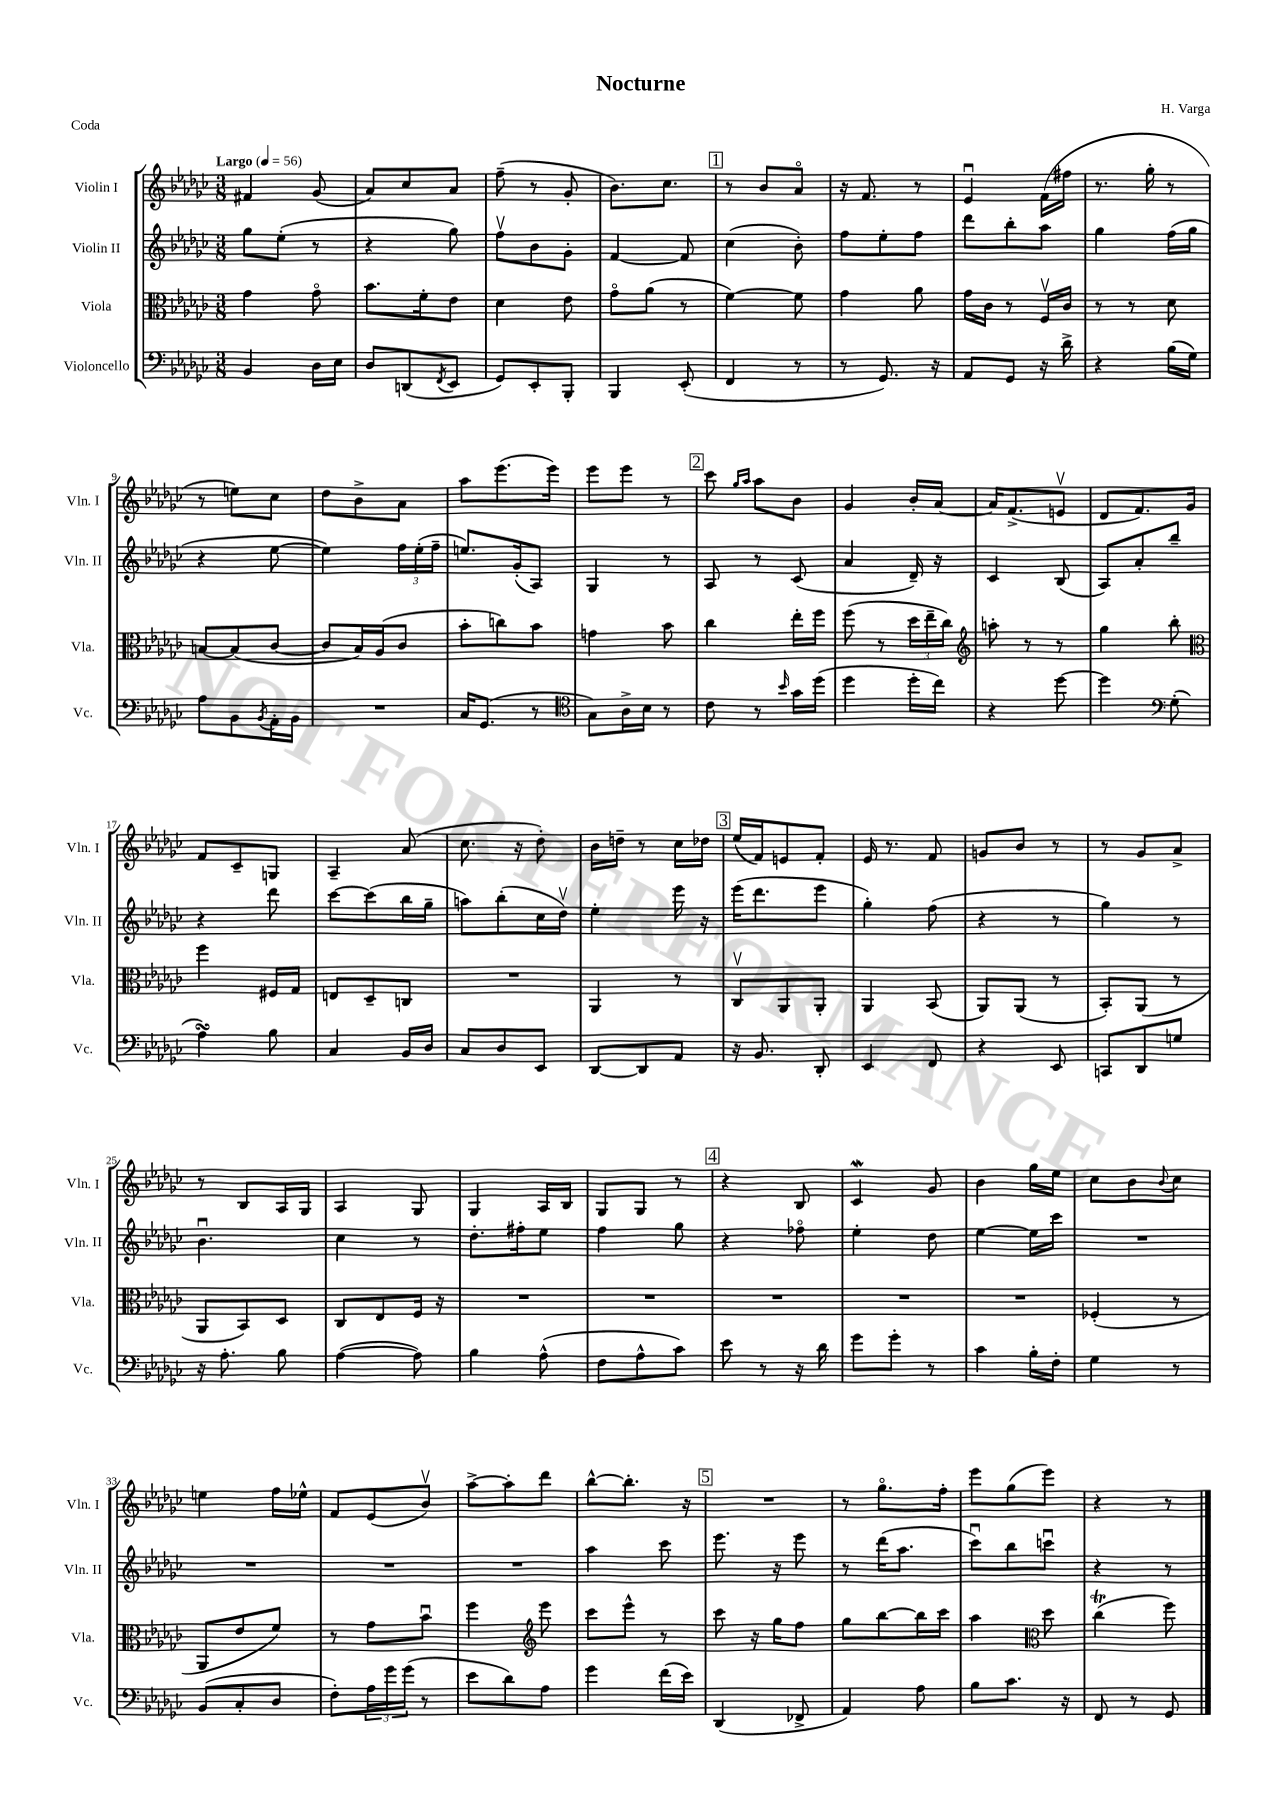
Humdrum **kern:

**kern	**kern	**kern	**kern
*part4	*part3	*part2	*part1
*staff4	*staff3	*staff2	*staff1
*I"Violoncello	*I"Viola	*I"Violin II	*I"Violin I
*I'Vc.	*I'Vla.	*I'Vln. II	*I'Vln. I
*clefF4	*clefC3	*clefG2	*clefG2
*k[b-e-a-d-g-c-]	*k[b-e-a-d-g-c-]	*k[b-e-a-d-g-c-]	*k[b-e-a-d-g-c-]
*M3/8	*M3/8	*M3/8	*M3/8
*MM56	*MM56	*MM56	*MM56
=1	=1	=1	=1
!	!	!	!LO:TX:a:B:t=Largo
4BB-/	4g-\	8gg-\L	4f#X/
.	.	(8ee-'\J	.
16D-\LL	8g-\	8r	(8g-/
16E-\JJ	.	.	.
=2	=2	=2	=2
8D-/L	8.b-\L	4r	8a-/L)
(8DDn/	.	.	8cc-/
.	16f'\k	.	.
8qFF/	.	.	.
8EE-/J	8e-\J	8gg-\)	8a-/J
=3	=3	=3	=3
8GG-/L)	4d-\	8ffv\L	(8ff~\
8EE-'/	.	8b-\	8r
8BBB-'/J	8e-\	8g-'\J	8g-'/
=4	=4	=4	=4
4BBB-/	8g-\L	[4f/	8.b-\L)
.	(8a-\J	.	.
.	.	.	8.cc-\J
(8EE-'/	8r	8f/]	.
!!LO:REH:place=s1:t=1
=5	=5	=5	=5
4FF/	[4f\)	(4cc-\	8r
.	.	.	8b-/L
8r	8f\]	8b-'\)	8a-/J
=6	=6	=6	=6
8r	4g-\	8ff\L	16r
.	.	.	8.f/
8.GG-/)	.	8ee-'\	.
.	8a-\	8ff\J	8r
16r	.	.	.
=7	=7	=7	=7
8AA-/L	16g-\LL	8ddd-\L	4e-u/
.	16c-\JJ	.	.
8GG-/J	8r	8bb-'\	.
16r	16Fv/LL	8aa-\J	(16f\LL
16d-^\	16c-/JJ	.	16ff#X\JJ
=8	=8	=8	=8
4r	8r	4gg-\	8.r
.	8r	.	.
.	.	.	16gg-'\
(16B-\LL	8d-\	(16ff\LL	8r
16G-\JJ)	.	16gg-\JJ	.
!!LO:LB:g=z
=9	=9	=9	=9
8A-\L	[8Bn/L	4r	8r
8BB-\	(8B/]	.	8een\L)
8qBB-/	.	.	.
16AA-'\L	[8c-/J	[8ee-\	8cc-\J
16BB-\JJ	.	.	.
=10	=10	=10	=10
4.r	8c-/L]	4ee-\])	8dd-\L
.	16B-/L)	.	8b-^\
.	(16A-/J	.	.
.	8c-/J	24ff\LL	8a-\J
.	.	(24ee-'\	.
.	.	24ff~\JJ	.
=11	=11	=11	=11
16C-/KL	8b-'\L	8.een/L)	8aa-\L
(8.GG-/J	.	.	.
.	8ccn\)	.	(8.eee-\
.	.	(16g-'/k	.
8r	8b-\J	8A-/J)	.
.	.	.	16eee-\Jk)
=12	=12	=12	=12
*clefC4	*	*	*
8G-\L)	4gn\	4G-/	8eee-\L
16A-^\L	.	.	8eee-\J
16B-\JJ	.	.	.
8r	8b-\	8r	8r
!!LO:REH:place=s1:t=2
=13	=13	=13	=13
8c-\	4cc-\	8A-/	8ccc-\
.	.	.	16qqgg-/LL
.	.	.	16qqaa-/JJ
8r	.	8r	8aa-\L
16qqb-/	.	.	.
16g-\LL	16ee-'\LL	(8c-/	8b-\J
(16dd-\JJ	16ff\JJ	.	.
=14	=14	=14	=14
4dd-\	(8ff\	4a-/	4g-/
.	8r	.	.
16dd-'\LL	24dd-\LL	16d-~/)	16b-'/LL
.	24ee-~\	.	.
16cc-\JJ)	.	16r	[16a-/JJ
.	24cc-\JJ)	.	.
=15	=15	=15	=15
*	*clefG2	*	*
4r	8aan'\	4c-/	16a-/KL]
.	.	.	(8.f^/
.	8r	.	.
[8dd-\	8r	(8B-/	8env/J
=16	=16	=16	=16
4dd-\]	4gg-\	8A-/L)	8d-/L
.	.	8a-'/	8.f/)
*clefF4	*	*	*
(8G-'\	8bb-'\	8bb-~/J	.
.	.	.	16g-/Jk
!!LO:LB:g=z
=17	=17	=17	=17
*	*clefC3	*	*
4A-sSSS\)	4ff\	4r	8f/L
.	.	.	8c-~/
8B-\	16F#X/LL	8ddd-\	8Gn/J
.	16G-/JJ	.	.
=18	=18	=18	=18
4C-/	8En/L	[8ccc-\L	4A-~/
.	8D-~/	(8ccc-\]	.
16BB-/LL	8Cn/J	16bb-\L	(8a-/
16D-/JJ	.	16gg-~\JJ	.
=19	=19	=19	=19
8C-/L	4.r	8aan\L)	8.cc-\
8D-/	.	(8bb-'\	.
.	.	.	16r
8EE-/J	.	16cc-\L	8dd-'\)
.	.	16dd-v\JJ)	.
=20	=20	=20	=20
[8DD-/L	4AA-/	4ee-'\	16b-\LL
.	.	.	16ddn~\JJ
8DD-/]	.	.	8r
8AA-/J	8r	16eee-\	16cc-\LL
.	.	16r	16dd-X\JJ
!!LO:REH:place=s1:t=3
=21	=21	=21	=21
16r	8C-v/L	(16eee-\KL	(16ee-/LL
8.BB-/	.	8.ddd-\	16f/J)
.	8AA-/	.	8en/
8DD-'/	8AA-'/J	8eee-\J	8f'/J
=22	=22	=22	=22
4EE-/	4AA-/	4gg-'\)	16e-/
.	.	.	8.r
8FF/	(8BB-/	(8ff\	8f/
=23	=23	=23	=23
4r	8AA-/L)	4r	8gn/L
.	(8AA-/J	.	8b-/J
8EE-/	8r	8r	8r
=24	=24	=24	=24
8CCn/L	8BB-'/L)	4gg-\)	8r
8DD-/	(8AA-/J	.	8g-/L
8Gn/J	8r	8r	8a-^/J
!!LO:LB:g=z
=25	=25	=25	=25
16r	8AA-/L	4.b-u\	8r
8.A-'\	.	.	.
.	8BB-/)	.	8B-/L
8B-\	8D-/J	.	16A-/L
.	.	.	16G-/JJ
=26	=26	=26	=26
([4A-\	8C-/L	4cc-\	4A-/
.	8E-/	.	.
8A-\])	16F/Jk	8r	8G-/
.	16r	.	.
=27	=27	=27	=27
4B-\	4.r	8.dd-'\L	4G-/
.	.	16ff#X'\k	.
(8A-^^\	.	8ee-\J	16A-/LL
.	.	.	16B-/JJ
=28	=28	=28	=28
8F\L	4.r	4ff\	8G-/L
8A-^^\	.	.	8G-/J
8c-\J)	.	8gg-\	8r
!!LO:REH:place=s1:t=4
=29	=29	=29	=29
8e-\	4.r	4r	4r
8r	.	.	.
16r	.	8ff-X\	8B-/
16d-\	.	.	.
=30	=30	=30	=30
8g-\L	4.r	4ee-'\	4c-w/
8g-'\J	.	.	.
8r	.	8dd-\	8g-/
=31	=31	=31	=31
4c-\	4.r	[4ee-\	4b-\
16B-'\LL	.	16ee-\LL]	16gg-\LL
16F'\JJ	.	16ccc-\JJ	16ee-\JJ
=32	=32	=32	=32
4G-\	(4F-X'/	4.r	8cc-\L
.	.	.	8b-\
.	.	.	8qqb-/
8r	8r	.	8cc-\J
!!LO:LB:g=z
=33	=33	=33	=33
(8BB-/L	8AA-/L	4.r	4een\
8C-'/	8e-/	.	.
8D-/J	8f/J)	.	16ff\LL
.	.	.	16ee-X^^\JJ
=34	=34	=34	=34
8F'\L)	8r	4.r	8f/L
24A-\L	8g-\L	.	(8e-/
24g-\	.	.	.
(24g-\JJ	.	.	.
8r	8b-u\J	.	8b-v/J)
=35	=35	=35	=35
8e-\L	4ff\	4.r	[8aa-^\L
8d-\)	.	.	8aa-'\]
*	*clefG2	*	*
8A-\J	8eee-\	.	8ddd-\J
=36	=36	=36	=36
4g-\	8ccc-\L	4aa-\	[8bb-^^\L
.	8eee-^^\J	.	8.bb-'\J]
(16f\LL	8r	8ccc-\	.
16e-\JJ)	.	.	16r
!!LO:REH:place=s1:t=5
=37	=37	=37	=37
(4DD-/	8ccc-\	8.eee-\	4.r
.	16r	.	.
.	16gg-\KL	16r	.
8FF-X^/	8ff\J	8eee-\	.
=38	=38	=38	=38
4AA-/)	8gg-\L	8r	8r
.	[8bb-\	(16ddd-\KL	8.gg-\L
.	.	8.aa-\J	.
8A-\	16bb-\L]	.	.
.	16ccc-\JJ	.	16ff'\Jk
=39	=39	=39	=39
8B-\L	4aa-\	8ccc-u\L)	8eee-\L
8.c-\J	.	8bb-\	(8gg-\
*	*clefC3	*	*
.	8dd-\	8cccnu\J	8eee-\J)
16r	.	.	.
=40	=40	=40	=40
8FF/	(4cc-T\	4r	4r
8r	.	.	.
8GG-/	8ff\)	8r	8r
==	==	==	==
*-	*-	*-	*-
